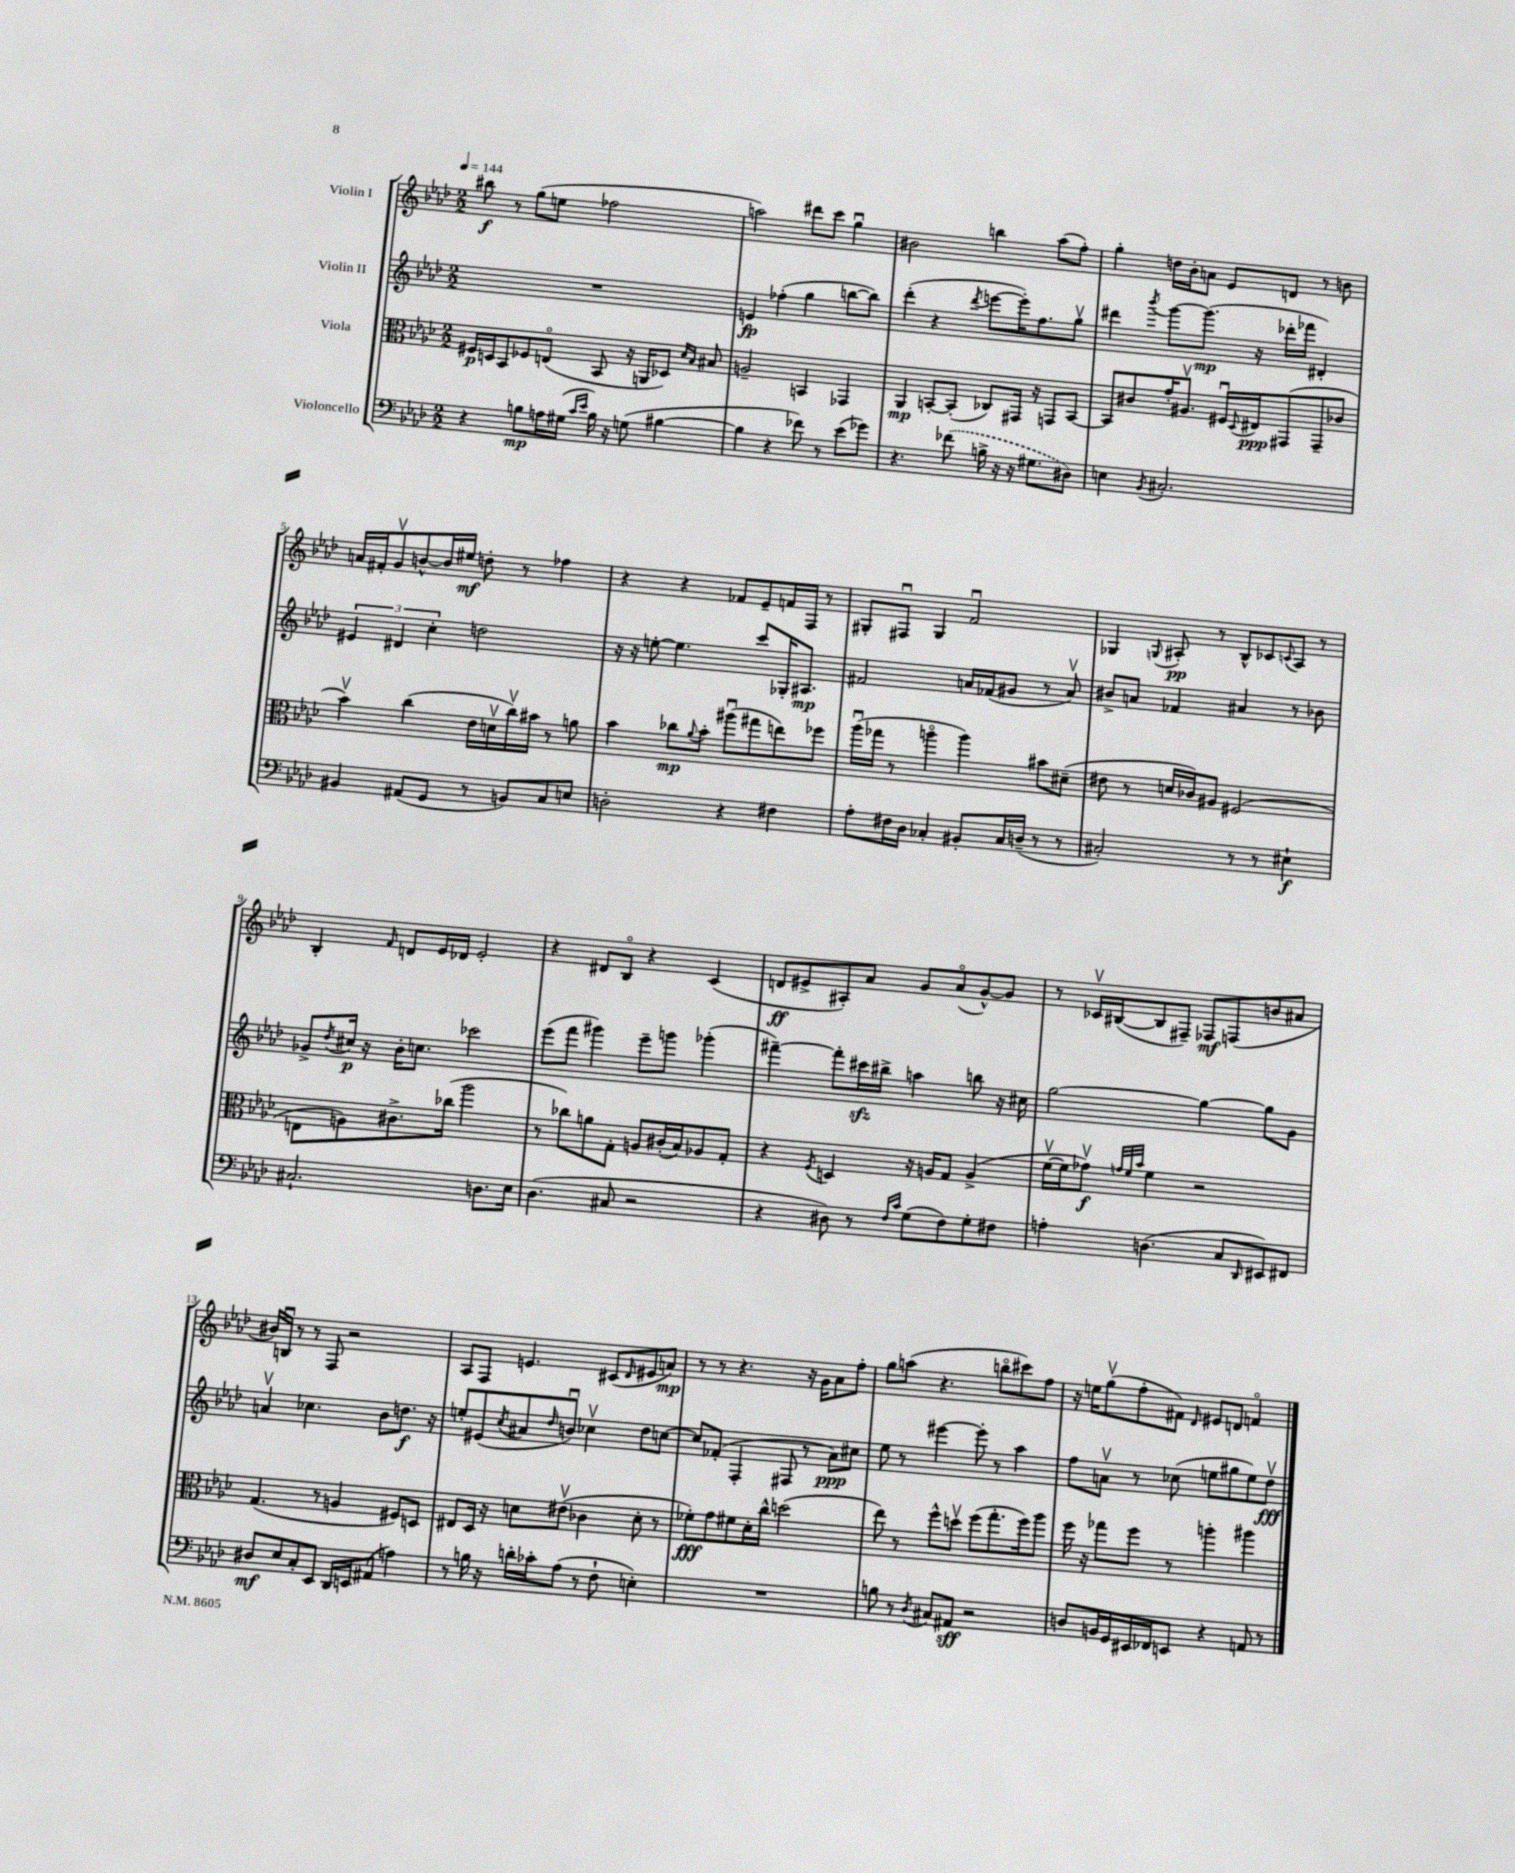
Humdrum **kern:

**kern	**kern	**kern	**kern
*staff4	*staff3	*staff2	*staff1
*clefF4	*clefC3	*clefG2	*clefG2
*k[b-e-a-d-]	*k[b-e-a-d-]	*k[b-e-a-d-]	*k[b-e-a-d-]
*M2/2	*M2/2	*M2/2	*M2/2
*MM144	*MM144	*MM144	*MM144
4r	16F#/LL	1r	8bb#\
.	16D/J	.	.
.	8BB-/	.	8r
8B\L	8F-/	.	(8gg\L
16A\L	(8Eo/J	.	8ee\J
(16G#\JJ	.	.	.
16qqc/LL	.	.	.
16qqe-/JJ	.	.	.
16B\)	8BB-/	.	2ff-\
16r	.	.	.
(8G\	16r	.	.
.	16AA/LK	.	.
[4B#\	8D-/J)	.	.
.	16qqd-/LL	.	.
.	16qqB-/JJ	.	.
.	8B#/	.	.
=	=	=	=
4B#\]	2A~/	4e/	2aa\)
4r	.	(4ff-'\	.
8f-\)	4BB/	4gg\	8ddd#\L
8r	.	.	8ccc\J
(8e-\L	4GG-/	[8bb\L	4ggu\
8g-\J)	.	8bb\]J)	.
=	=	=	=
4.r	4AA-/	(4ddd-'\	2b#\
.	[8BB'/L	4r	.
(8f-\	(8BB'/]J	.	.
.	.	8qddd-/	.
16B^\	8C-/L)	[8eee\L	4bb\
16r	.	.	.
16r	16GG#/Jk	16eee'\]K)	.
8.G#\L	16r	8.ff\	.
.	8GG/L	.	(8aa-\L
8D#\J)	[8BB/J	8ggv\J	8ff'\J)
=	=	=	=
4E\	8BB/]L	4ddd#\	4gg'\
.	8c#/	.	.
8qBB-/	.	8qbbb-/	.
2.C#'/	16g'/K	[8ggg\L	16dd\LL
.	8.A#v/J	.	16b-'\J
.	.	(8.ggg\]J	8a\J
.	16F#u/LL	.	8e-/L
.	8qqD-/	.	.
.	16E#/J	16r	.
.	(8GG#/	16ddd-'\LL	8d/J
.	.	16fff-\JJ	.
.	8GG#~/	4d#'/)	8r
.	8c-/J	.	8b\
=	=	=	=
4BB#/	4b-v\)	6e#/	16a/LL
.	.	.	16f#'/J
.	.	.	8gv/
.	.	6d#/	.
(8AA#/L	(4cc\	.	[8b^^/
.	.	6cc'\	.
8GG/J	.	.	16b/]L
.	.	.	16ee#/JJ
8r	16e-\LL	2dd\	8dd'\
.	16dv\	.	.
8BB/L)	16ccv\)	.	8r
.	16b#\JJ	.	.
8C/	8r	.	4ff-\
8E/J	8a\	.	.
=	=	=	=
2D'\	4b-\	16r	4r
.	.	16r	.
.	.	[8ee'\	.
.	8cc-\L	4.ee\]	4r
.	8qqa-/	.	.
.	8b-'\J	.	.
4r	(8aa#u\L	.	8f-/L
.	8gg#\	8ccc/L	8e-~/
4F#\	8ee\)	16G-'/K	16f/L
.	.	8.A#/J	16F/JJ
.	8ff-\J	.	8r
=	=	=	=
8A-'\L	(16aa-u\LL	2f#/	8G#'/L
.	16gg-\JJ	.	.
16F#\L	8r	.	8F#u/J
16D-\JJ	.	.	.
4C-'/	4aao\	.	4G#/
8BB#'/L	4aa\)	16a/LL	2fu/
.	.	(16f-/J	.
16C-/L	.	8g#/J	.
(16D~/JJ	.	.	.
8r	8b#\L	8r	.
8r	(8d#~\J	8av/)	.
=	=	=	=
2C#'/)	8e#\	8b#^/L	4G-/
.	8r	8a/J	.
.	.	.	8qqG/
.	16d/LL	4f-/	8A#'/
.	16c-/J)	.	.
.	8A#/J	.	8r
8r	(2F#/	4a#/	8B-^^/L
8r	.	.	8c-/
.	.	.	8qqc/
4E#`\	.	8r	8A#/J
.	.	8b-\	8r
=	=	=	=
2.C#`/	8E\L	8g-^/L	4B-'/
.	.	8qdd-/	.
.	8A\)	16cc#/Jk	.
.	.	16r	.
.	.	.	16qqf/
.	8.c#^\	16b-'\LK	8d/L
.	.	8.cc\J	.
.	.	.	16e-/L
.	(16cc-\Jk	.	16d-/JJ
.	2aa-\	2ccc-\	2e-'/
8.D\L	.	.	.
16E-\Jk	.	.	.
=	=	=	=
(4.D-\	8r	(8eee-\L	4r
.	8cc-\L)	8fff\J	.
.	8a\	4ggg#\)	8d#/L
8C#/	8G'\J	.	8B-o/J
2r	8A/L	8eee-~\L	4r
.	(16c#'/L	8ggg\J	.
.	16B-/J)	.	.
.	8A-/	(4ggg-'\	(4c/
.	8G'/J	.	.
=	=	=	=
4r	4r	[4fff#~\)	8d/L
.	.	.	8e#^/
.	8qF/	.	.
8D#\)	4D/	8fff#'\]L	8A#'/)
8r	.	16ccc#\L	8a-/J
.	.	16bb#^\JJ	.
16qqF/LL	.	.	.
16qqc/JJ	.	.	.
(8G\L	16r	4aa\	8g/L
.	16A/LK	.	.
8F\)	8G/J	.	(8a-o/
8G'\	(4A^/	8bb\	[8g^^/)
8F#\J	.	16r	8g/]J
.	.	16cc#\	.
=	=	=	=
4A'\	[16fv\LL	[2gg\	8r
.	16f\]J	.	.
.	8g-v\J)	.	16c-v/LL
.	.	.	([16B#/J
.	32qqg/LLL	.	.
.	32qqf/	.	.
.	32qqb-/JJJ	.	.
(4.D\	4f\	.	8B#/]
.	.	.	8F#~/J)
.	2r	4gg\_	8F-/L
8C/L	.	.	(8F/
16qqDD-/	.	.	.
8EE#/)	.	8gg\]L	8b/
8FF#/J	.	8g\J	8a#/J
=	=	=	=
8D#/L	(4.G/	4av/	16b#/LL)
.	.	.	16Bu/JJ
8E-/	.	.	8r
8C'/	.	4.cc-\	8r
8EE-/J	8r	.	8F/
16DD-/LL	4A/	.	2r
16EE/J	.	.	.
(8AA#/J	.	8b-\L	.
4A\)	8F#/L)	8.dd\J	.
.	8D/J	.	.
.	.	16r	.
=	=	=	=
8r	8E#/L	8ee'/L	8A-/L
16B\	16D-/Jk	(8e#/	8F/J
16r	16r	.	.
.	.	8qcc/	.
16d'\LL	8d\L	8a#/	4.e/
16c-'\J	.	.	.
.	.	16qqdd-/	.
(8A-\J	(8e#v\J	8bu/J)	.
8r	4c-\	4cc-v\	.
8F`\	.	.	(8c#/L
.	.	.	16qqd-/
4E'\)	8d'\	8dd-\L	8e#/
.	8r	[8cc\J	8a/J)
=	=	=	=
1r	8f-'\L)	8cc/]L	8r
.	8g\	(8f-'/J	8r
.	8f#\	4F'/	4.r
.	16d-'\L	.	.
.	16cc^^\JJ	.	.
.	(2dd\	8F#/	.
.	.	8r	16r
.	.	.	16g\LK
.	.	8a-\L)	8a-\
.	.	8cc#\J	8ff'\J
=	=	=	=
8B\	8ee-\)	8ee-\	8gg\L
8r	8r	8r	(8aa\J
8qD-/	.	.	.
8C#/L	8ff^^\L	[4eee#\	4.r
8AA#/J	8ddv\J	.	.
2r	(8ff\L	8eee#'\]	.
.	8.gg'\	8r	8bbo\L
.	.	4aa-\	8ccc#\)
.	16ff\k)	.	.
.	8aa-\J	.	8ff\J
=	=	=	=
8D/L	16ff\	8ff\L	16r
.	16r	.	16ee\LK
16BB/L	8gg-\L	8av\J	(8ggv\
16GG/	.	.	.
16EE#/	8ff\J	8r	8ff'\
16FF-/J	.	.	.
8EE/J	8r	(8cc-\	8f#\J)
.	.	.	16qqd-/
4r	4aa'\	8ee\L	8e#/L
.	.	8gg#\	8d/J
8AA/	4aa#\	8ee\)	4fo/
8r	.	8dd-v\J	.
==	==	==	==
*-	*-	*-	*-
